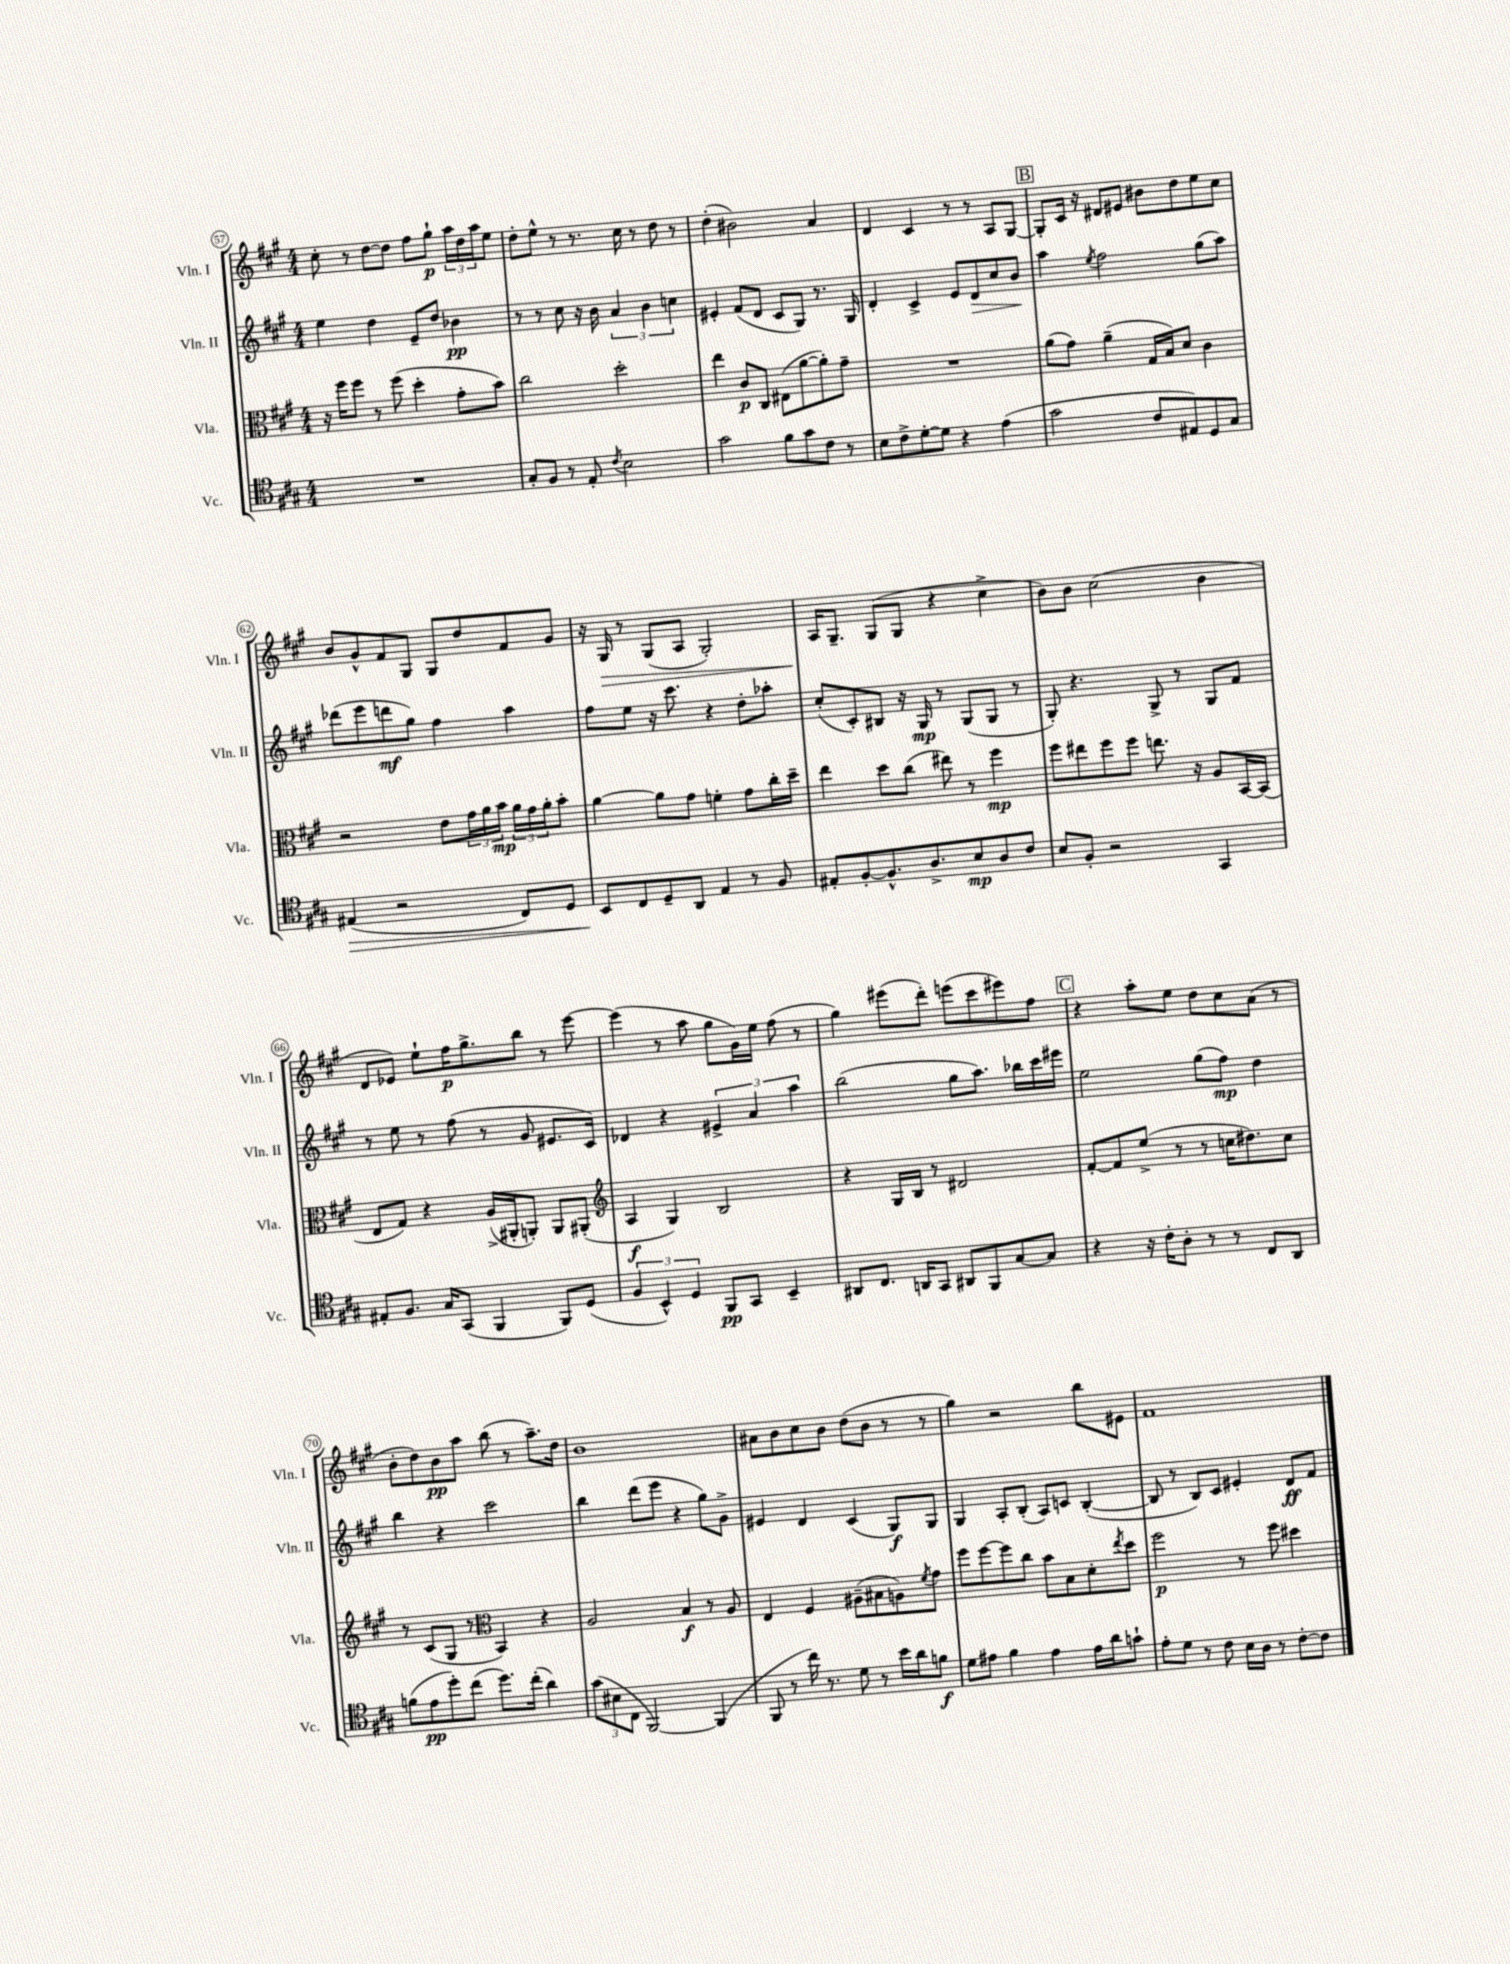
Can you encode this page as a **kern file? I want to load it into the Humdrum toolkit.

**kern	**kern	**kern	**kern
*staff4	*staff3	*staff2	*staff1
*clefC4	*clefC3	*clefG2	*clefG2
*k[f#c#g#]	*k[f#c#g#]	*k[f#c#g#]	*k[f#c#g#]
*M4/4	*M4/4	*M4/4	*M4/4
1r	16r	4ee\	8cc#'\
.	16ff#\LK	.	.
.	8ff#\J	.	8r
.	8r	4dd\	[8dd\L
.	(8ff#\	.	8dd\]J
.	4dd'\	8e~/L	8ff#\L
.	.	8dd/J	8gg#`\J
.	8g#'\L	4b-\	24aa\LL
.	.	.	24dd\
.	.	.	24aa\J
.	8b\J)	.	8ee\J
=	=	=	=
8G#'/L	2cc#\	8r	8dd'\L
8F#/J	.	8r	8ee^^\J
8r	.	8cc#\	8r
8E'/	.	16r	8.r
.	.	16b\	.
8qc#/	.	.	.
2B\	2dd'\	6a/	.
.	.	.	16cc#\
.	.	.	8r
.	.	6b\	.
.	.	.	8dd\
.	.	6cc\	.
.	.	.	8r
=	=	=	=
2g#\	4ee\	4e#'/	(4dd'\
.	8c#/L	(8f#/L	2b#\)
.	8C#/J	8d/J	.
8f#\L	(8E#\L	8c#/L	.
8g#\	[8a\	8G#/J)	.
8c#\J	8a'\])	8.r	4a/
8r	8g#~\J	.	.
.	.	16G#/	.
=	=	=	=
8B\L	1r	4d'/	4d/
8c#^\	.	.	.
[8d'\	.	4c#^/	4c#/
8d\]J	.	.	.
4r	.	8e/L	8r
.	.	8d/	8r
(4e\	.	8cc#/	8A/L
.	.	8b/J	[8G#/J
=	=	=	=
2g#\	(8a\L	4aa\	8G#'/]L
.	8g#\J)	.	16c#/Jk
.	.	.	16r
.	.	8qee/	.
.	(4a~\	2ff#\	8d#/L
.	.	.	8e#/J
8c#/L	16G#/LL	.	8b#\L
.	16B/J)	.	.
8E#/)	8d/J	.	8dd\
8D/	4c#\	(8gg#\L	8ee\
8G#/J	.	8aa\J)	8cc#\J
=	=	=	=
(4E#/	2r	(8ddd-\L	8b/L
.	.	8eee\	8g#^^/
2r	.	8ddd\	8f#/
.	.	8gg#\J)	8G#/J
.	8e\L	4ff#\	8G#/L
.	24g#\L	.	8dd/
.	24a\	.	.
.	24b\JJ	.	.
8C#/L)	24a\LL	4aa\	8f#/
.	24g#\	.	.
.	24a'\J	.	.
8D/J	8b'\J	.	8g#/J
=	=	=	=
8BB/L	[4a\	8ff#\L	16r
.	.	.	16G#/
8C#/	.	8ee\J	8r
8D~/	8a\]L	16r	(8G#/L
.	.	8.ccc#\	.
8AA/J	8g#\J	.	8A/J
4E/	4f'\	4r	2G#'/)
8r	8g#\L	8dd'\L	.
8F#/	16cc#'\L	8aa-'\J	.
.	16dd~\JJ	.	.
=	=	=	=
8E#'/L	4ee\	(8cc#'/L	16A/LK
.	.	.	8.G#~/J
[8F#'/	.	8c#'/)	.
8.F#^^/]	8dd\L	8B#/J	(8G#/L
.	(8cc#\J	16r	8G#/J
8.A^/	.	16G#/	.
.	8ee#\)	8r	4r
8B/	8r	(8G#/L	.
8A/	4ff#\	8G#/J	4cc#^\
8c#/J	.	8r	.
=	=	=	=
8B/L	8ff#\L	8G#'/)	8b\L)
8F#'/J	8ee#\	4.r	8b\J
2r	8ff#\	.	(2cc#\
.	8ff#\J	.	.
.	8.ee\	8G#^/	.
.	.	8r	.
.	16r	.	.
4GG#/	8A/L	8G#/L	4b\
.	[16BB/L	8f#/J	.
.	(16BB/]JJ	.	.
=	=	=	=
8E#'/L	8E/L	8r	8d/L
8.F#/J	8G#/J)	8ee\	8e-/J)
.	4r	8r	8ee`\L
16G#/LK	.	.	.
(8GG#/J	.	(8ff#\	16ff#\K
.	.	.	8.gg#^\
4FF#/	(16A^/LL	8r	.
.	16AA#'/J	.	.
.	8AA'/J)	8g#/	8bb\J
8FF#/L)	8AA/L	8.e#/L	8r
(8D/J	(8AA#'/J	.	[8eee\
.	.	16c#/Jk)	.
=	=	=	=
*	*clefG2	*	*
6F#/	4A/	4d-/	(4eee\]
6BB^^/)	.	.	.
.	4G#/)	4r	8r
6D/	.	.	.
.	.	.	8aa\
8FF#/L	2B/	6e#^/	8gg#\L
8GG#/J	.	.	16g#\L)
.	.	6a/	.
.	.	.	16ee\JJ
4BB~/	.	.	(8ff#\
.	.	6aa\	.
.	.	.	8r
=	=	=	=
8AA#/L	4r	(2bb\	4gg#\)
8.C#/J	.	.	.
.	16G#/LL	.	(8eee#\L
16AA/LK	16B/JJ	.	.
8GG#/J	8r	.	8ddd'\J)
8AA#/L	2d#/	8gg#\L	(8eee\L
8FF#/	.	8.aa\J)	8ccc#\
[8G#/	.	.	8eee#\)
.	.	16bb-\LL	.
8G#/]J	.	16ccc#\	8ff#\J
.	.	16eee#\JJ	.
=	=	=	=
4r	[8f#'/L	2ee\	4r
.	8f#/]	.	.
16r	(8ee^/J	.	8aa'\L
16c#'\LK	.	.	.
8A'\J	8r	.	8ee\J
8r	8r	(8gg#\L	8dd\L
8r	16cc\LK	8ff#\J)	8cc#\
.	8.dd#\)	.	.
8C#/L	.	4dd\	(8a\J
8AA/J	8cc\J	.	8r
=	=	=	=
(8f\L	8r	4bb\	8b'\L
8e\	(8c#/L	.	8dd\)
8dd'\)	8G#/J	4r	8b\
(8cc#\J	8r	.	8aa\J
*	*clefC3	*	*
8.dd\L)	4BB/)	2ccc#\	(8bb\
.	.	.	8r
(16cc#'\Jk	.	.	.
4a\)	4r	.	8.aa~\L)
.	.	.	16dd\Jk
=	=	=	=
(12g#\L	2A/	4bb\	1b
12B#\	.	.	.
12C#\J	.	.	.
[2FF#/)	.	(8ddd\L	.
.	.	8eee\J	.
.	4B/	4r	.
(4FF#/]	8r	8gg#\L)	.
.	8A/	8g#^\J	.
=	=	=	=
8FF#/	4E/	4e#/	8a#\L
8r	.	.	8b\
16cc#\)	4F#/	4d/	8cc#\
8.r	.	.	.
.	.	.	8b\J
8d\	(8A#~\L	(4c#/	(8dd\L
8r	8B#\	.	8b\J
16b\LL	8A\)	8G#/L)	8r
16a\J	.	.	.
.	8qf#/	.	.
8f\J	8g#\J	8G#/J	8r
=	=	=	=
8d\L	8ff#\L	4G#/	4gg#\)
8e#\J	[8ff#\	.	.
4f#\	8ff#\]	8A'/L	2r
.	8cc#\J	(8B'/J	.
4e#\	8b\L	8A/L)	.
.	8B\	8c/J	.
16e#\LL	8d'\	([4B'/	8bb\L
16a\J	.	.	.
.	8qee/	.	.
8g`\J	8dd\J	.	8e#\J
=	=	=	=
8e'\L	2ff#\	8B/]	1f#
8d\J	.	8r	.
8r	.	8B/L)	.
8c#\	.	8c#/J	.
16B\LL	8r	4e#'/	.
16A\JJ	.	.	.
8r	8ff#\	.	.
[8c#'\L	4dd#\	8d/L	.
8c#\]J	.	8f#/J	.
==	==	==	==
*-	*-	*-	*-
